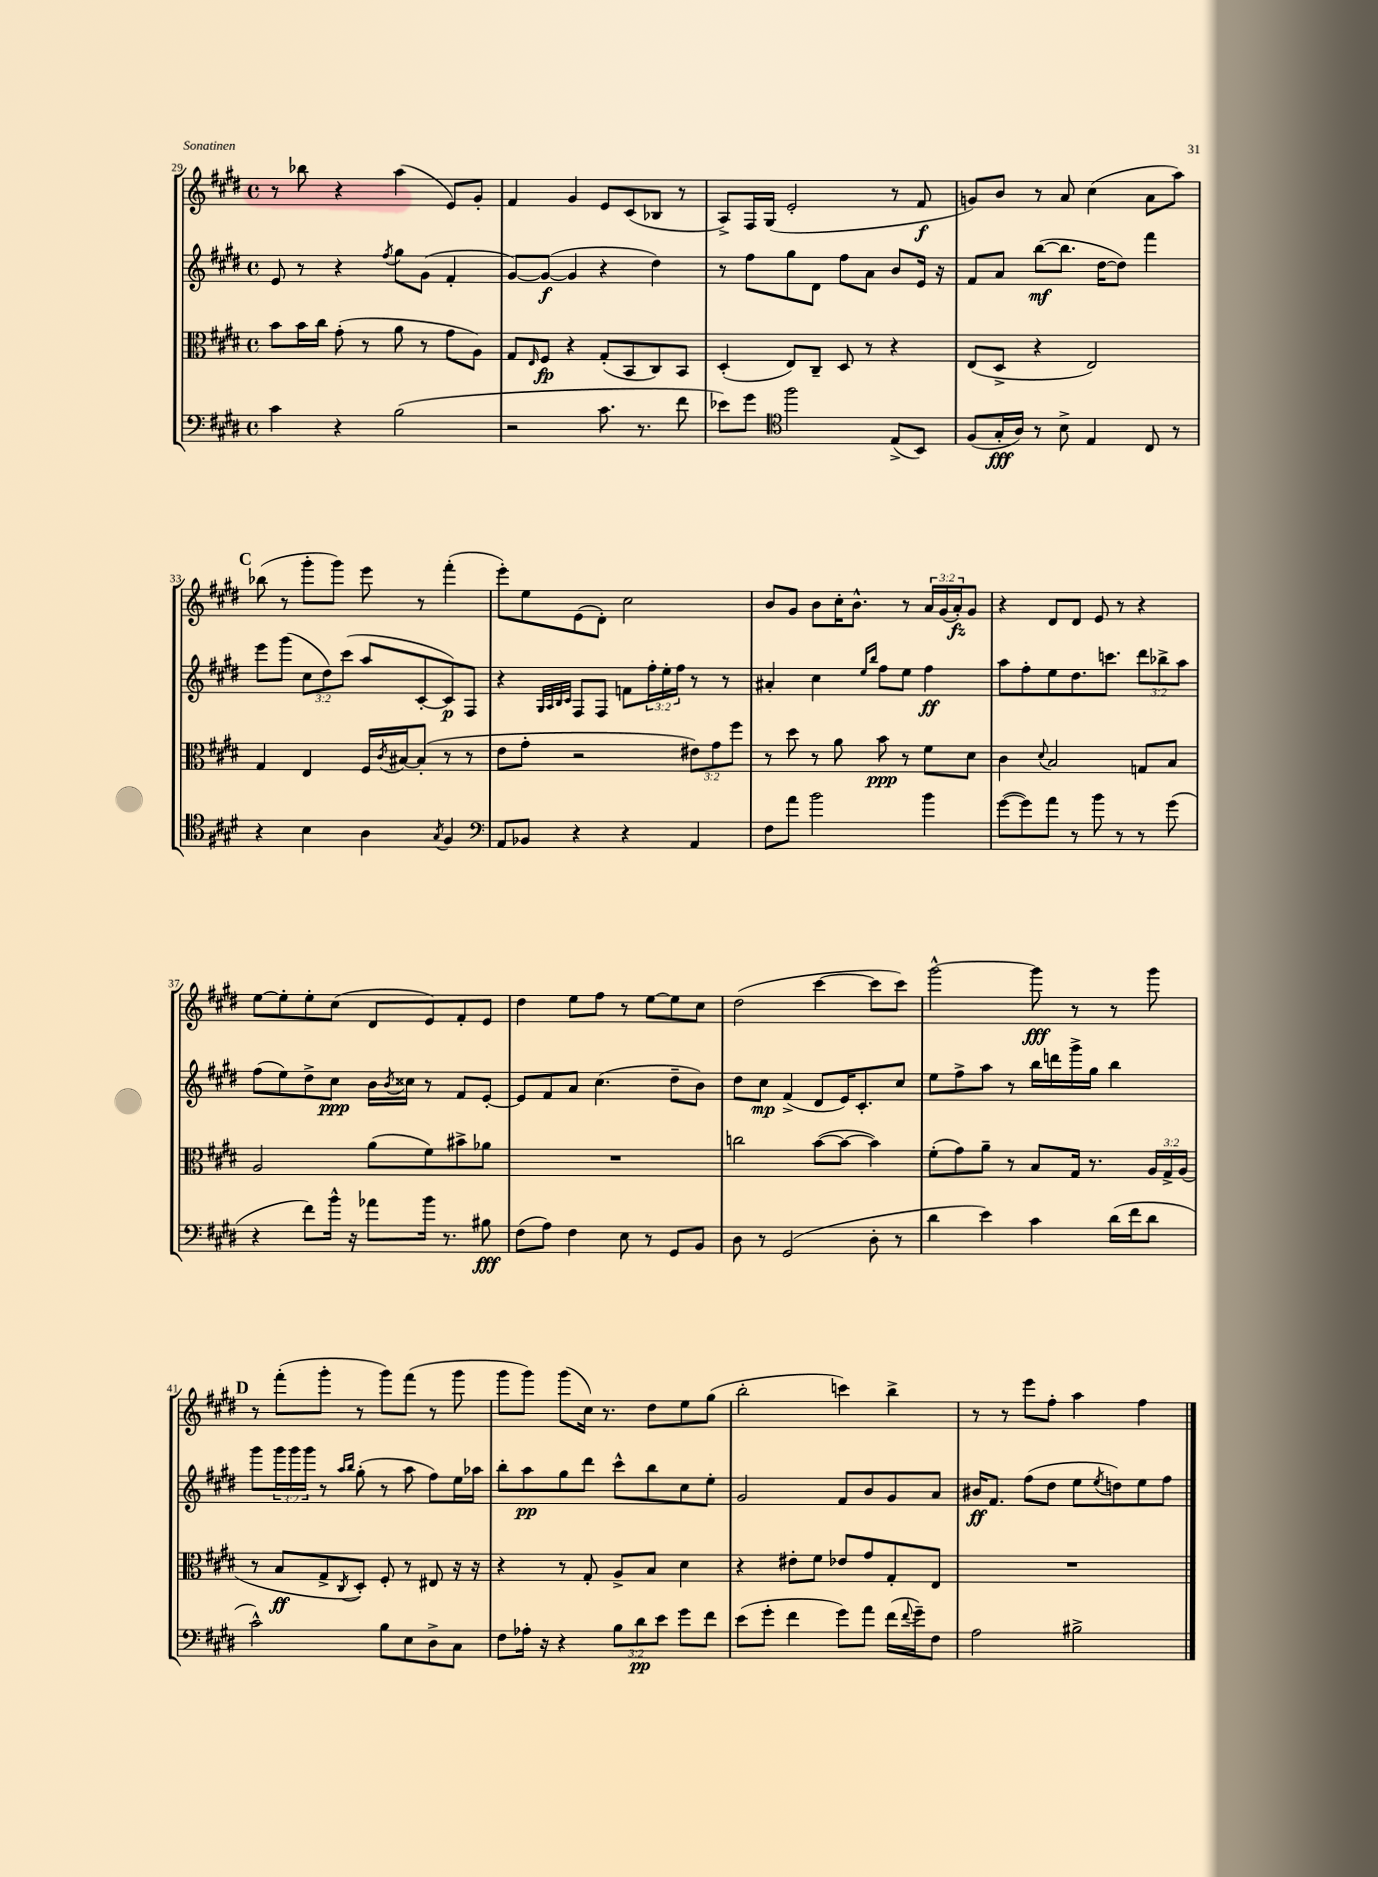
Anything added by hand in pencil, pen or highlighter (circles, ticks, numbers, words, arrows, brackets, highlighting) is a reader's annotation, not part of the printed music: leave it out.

**kern	**kern	**kern	**kern
*staff4	*staff3	*staff2	*staff1
*clefF4	*clefC3	*clefG2	*clefG2
*k[f#c#g#d#]	*k[f#c#g#d#]	*k[f#c#g#d#]	*k[f#c#g#d#]
*M4/4	*M4/4	*M4/4	*M4/4
*met(c)	*met(c)	*met(c)	*met(c)
4c#	8b	8e	8r
.	16b	8r	8bb-
.	16cc#	.	.
4r	(8g#'	4r	4r
.	8r	.	.
.	.	8qff#	.
(2B	8a	8gg#	(4aa
.	8r	(8g#	.
.	8g#	4f#'	8e)
.	8A)	.	8g#'
=	=	=	=
2r	8G#	[8g#)	4f#
.	16qqE	.	.
.	8F#	(8g#_	.
.	4r	4g#]	4g#
8.c#	(8G#'	4r	8e
.	8BB	.	(8c#
8.r	.	.	.
.	8C#)	4dd#)	8B-
8f#	8BB	.	8r
=	=	=	=
8e-)	(4D#'	8r	8A^)
8g#	.	8ff#	16F#
.	.	.	(16G#
*clefC4	*	*	*
2ff#	8E)	8gg#	2e'
.	8C#~	8d#	.
.	8D#	8ff#	.
.	8r	8a	.
(8E^	4r	8b	8r
8BB)	.	16e	8f#
.	.	16r	.
=	=	=	=
(8F#	(8E	8f#	8g)
16G#'	8D#^	8a	8b
16A)	.	.	.
8r	4r	([8bb	8r
8B^	.	8.bb]	8a
4E	2E)	.	(4cc#
.	.	[16dd#	.
.	.	8dd#])	.
8C#	.	4fff#	8a
8r	.	.	8aa)
=	=	=	=
4r	4G#	8eee	(8bb-
.	.	(8ggg#	8r
4B	4E	12cc#	8ggg#'
.	.	12dd#)	.
.	.	.	8ggg#)
.	.	(12ccc#	.
4A	16F#	8aa	8eee
.	8qc#	.	.
.	[16B#	.	.
.	(8B#']	[8c#'	8r
8qG#	.	.	.
4F#	8r	8c#])	(4fff#'
.	8r	8F#	.
=	=	=	=
*clefF4	*	*	*
8AA	8e	4r	8eee')
8BB-	8g#'	.	8ee
.	.	32qqG#	.
.	.	32qqA	.
.	.	32qqB	.
.	.	32qqc#	.
4r	2r	8F#	(8e
.	.	8F#	8d#')
4r	.	8f	2cc#
.	.	24ff#'	.
.	.	24ee'	.
.	.	24ff#	.
4AA	12e#)	8r	.
.	12g#	.	.
.	.	8r	.
.	12ff#	.	.
=	=	=	=
8F#	8r	4a#'	8b
8a	8dd#	.	8g#
2b	8r	4cc#	8b
.	8a	.	16cc#'
.	.	.	8.b^^
.	.	16qqee	.
.	.	16qqbb	.
.	8b	8ff#	.
.	8r	8ee	8r
4b	8f#	4ff#	24a
.	.	.	(24g#
.	.	.	24a')
.	8d#	.	8g#
=	=	=	=
([8g#	4c#	8aa	4r
8g#])	.	8ff#'	.
.	8qqd#	.	.
8a	2B	8ee	8d#
8r	.	8.dd#	8d#
8b	.	.	8e
.	.	8.ccc	.
8r	.	.	8r
8r	8G	12ddd#	4r
.	.	12bb-^	.
(8g#	8B	.	.
.	.	12aa	.
=	=	=	=
4r	2A	(8ff#	[8ee
.	.	8ee)	8ee']
8f#)	.	8dd#^	8ee'
16b^^	.	8cc#	(8cc#
16r	.	.	.
8a-	(8a	16b	8d#
.	.	8qb	.
.	.	16cc##	.
16b	8f#)	8r	8e)
8.r	.	.	.
.	8b#^	8f#	8f#'
8B#	8a-	[8e'	8e
=	=	=	=
(8F#	1r	8e]	4dd#
8A)	.	8f#	.
4F#	.	8a	8ee
.	.	(4.cc#	8ff#
8E	.	.	8r
8r	.	.	[8ee
8GG#	.	8dd#~	8ee]
8BB	.	8b)	8cc#
=	=	=	=
8D#	2cc	8dd#	(2dd#
8r	.	8cc#	.
(2GG#	.	(4f#^	.
.	([8b	8d#	[4ccc#
.	8b_	16e)	.
.	.	8.c#'	.
8D#'	4b])	.	8ccc#]
8r	.	8cc#	8ccc#)
=	=	=	=
4d#	(8f#'	8ee	[2ggg#^^
.	8g#)	8ff#^	.
4e)	8a~	8aa	.
.	8r	8r	.
4c#	8B	16bb	8ggg#]
.	.	16ddd	.
.	16G#	16ggg#^	8r
.	8.r	16gg#	.
(16d#	.	4bb	8r
16f#	.	.	.
8d#	24A	.	8ggg#
.	24G#^	.	.
.	(24A	.	.
=	=	=	=
2c#^^)	8r	8ggg#	8r
.	8B	24ggg#	(8fff#'
.	.	24ggg#	.
.	.	24ggg#	.
.	8G#^	8r	8ggg#'
.	.	16qqaa	.
.	8qC#	16qqbb	.
.	8D#')	(8gg#'	8r
8B	8F#'	8r	8ggg#)
8E	8r	8aa	(8fff#
8D#^	8E#	8ff#)	8r
8C#	16r	16ee	8ggg#
.	16r	16aa-	.
=	=	=	=
8F#	4r	8bb'	8ggg#
16A-'	.	8aa	8ggg#)
16r	.	.	.
4r	8r	8gg#	(8ggg#
.	8G#'	8ddd#	16cc#)
.	.	.	8.r
12B	8A^	8ccc#^^	.
12d#	.	.	.
.	8B	8bb	8dd#
12e	.	.	.
8g#	4d#	8cc#	8ee
8f#	.	8ee'	(8gg#
=	=	=	=
(8e	4r	2g#	2bb'
8g#'	.	.	.
4f#	8e#'	.	.
.	8f#	.	.
8g#)	8e-	8f#	4ccc)
8a	8g#	8b	.
(16f#	8G#'	8g#	4bb^
8qqf#	.	.	.
16g#~)	.	.	.
8F#	8E	8a	.
=	=	=	=
2A	1r	16b#	8r
.	.	8.f#	.
.	.	.	8r
.	.	(8ff#	8eee
.	.	8dd#	8ff#'
2B#^	.	8ee	4aa
.	.	8qee	.
.	.	8dd)	.
.	.	8ee	4ff#
.	.	8ff#	.
==	==	==	==
*-	*-	*-	*-
